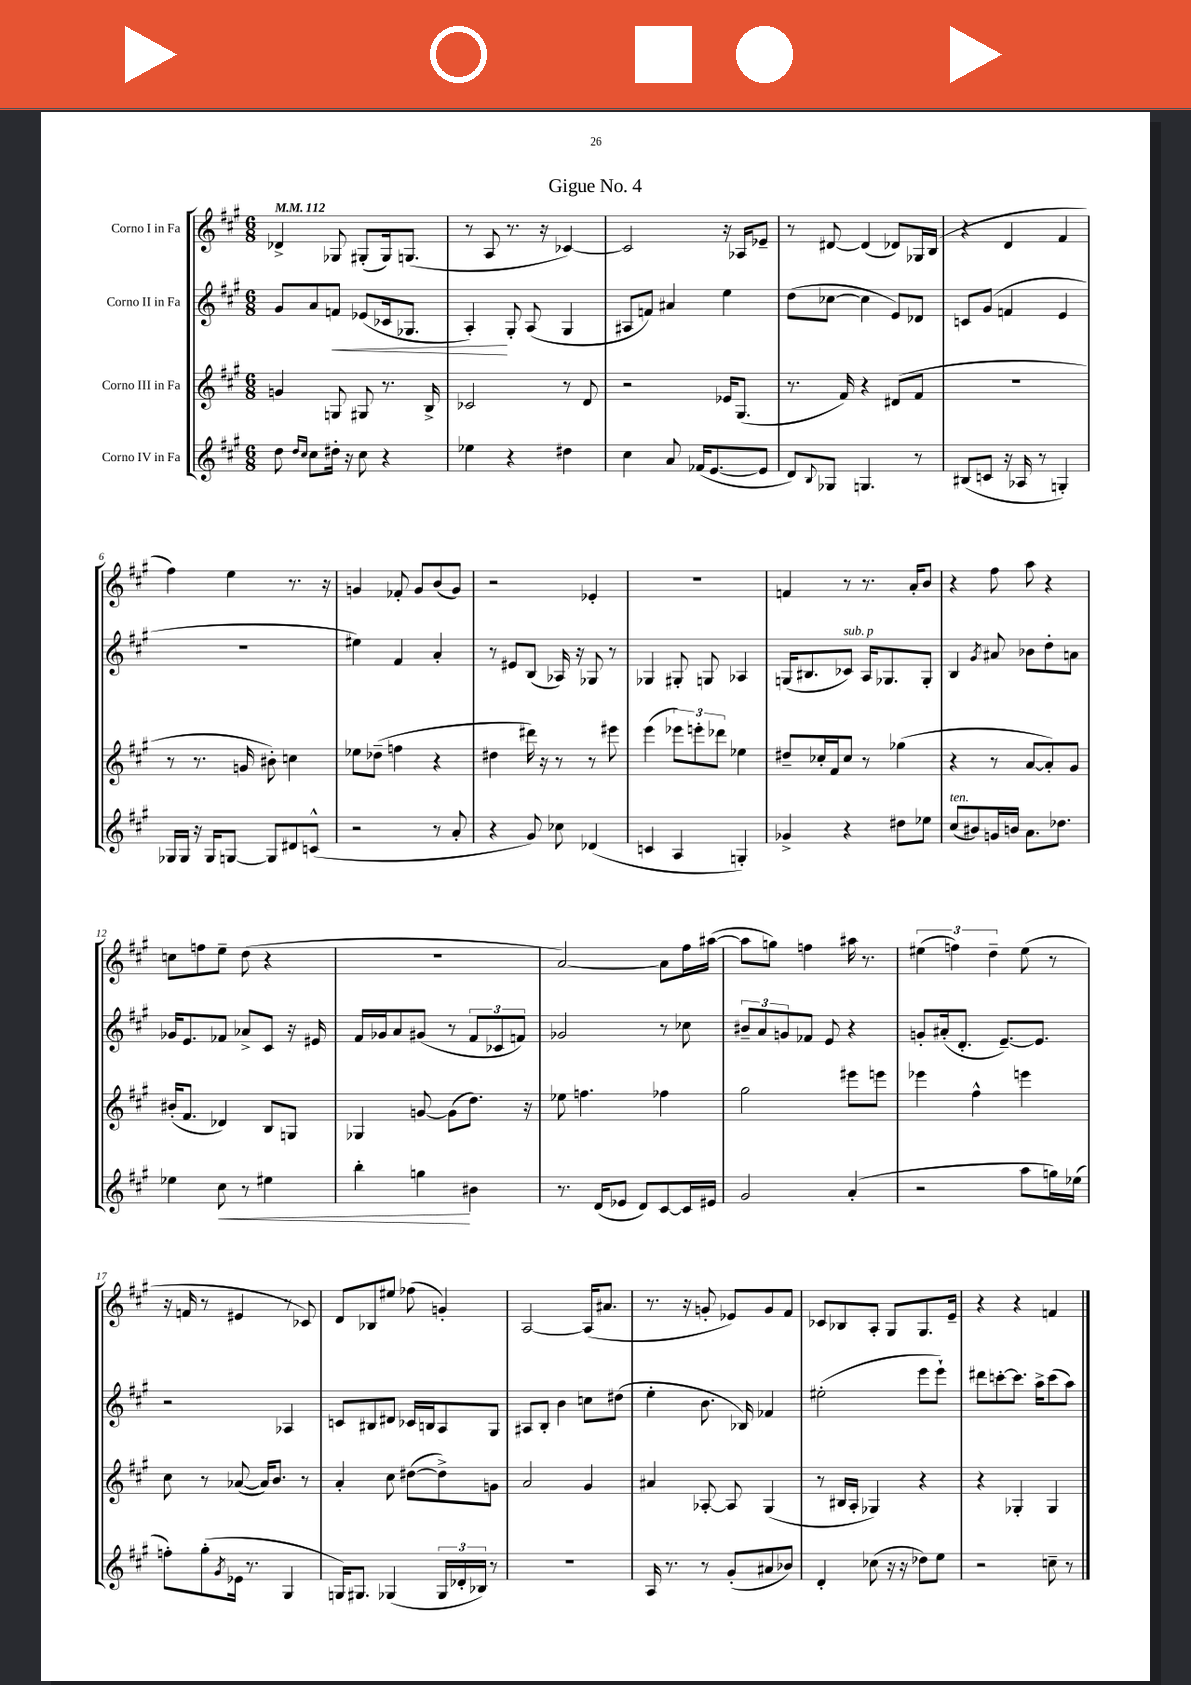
\header { title = "Gigue No. 4" }
<<
\new StaffGroup <<
\new Staff = "s0" \with { instrumentName = "Corno I in Fa" } {
    \clef treble \key a \major \numericTimeSignature \time 6/8 \tempo 4 = 112
    des'4-> ges8 gis8-.( gis16) g8.( |
    r8 a8 r8. r16 ces'4~) |
    ces'2 r16 aes16 ees'8-- |
    r8 dis'8~ dis'4( des'8) ges16 b16( |
    r4 d'4 fis'4 |
    fis''4) e''4 r8. r16 |
    g'4 fes'8-. g'8 b'8( g'8) |
    r2 ees'4-. |
    R2. |
    f'4 r8 r8. a'16-. b'8 |
    r4 fis''8 a''8 r4 |
    c''8 f''8 e''8-- d''8( r4 |
    R2. |
    a'2~) a'8 fis''16 ais''16~( |
    ais''8 g''8) f''4 ais''16 r8. |
    \tuplet 3/2 { eis''4( f''4) d''4-- } eis''8( r8 |
    r16 f'16 r8 eis'4 r8 ces'8) |
    d'8 bes8 eis''8 fes''8( g'4-.) |
    a2~ a16( ais'8. |
    r8. r16 g'8-. ees'8) g'8 fis'8 |
    ces'8 bes8 a8-. gis8 gis8. e'16-- |
    r4 r4 f'4 \bar "|." |
}
\new Staff = "s1" \with { instrumentName = "Corno II in Fa" } {
    \clef treble \key a \major \numericTimeSignature \time 6/8
    gis'8 a'8 f'8\< ees'8( ces'16 ges8. |
    a4-.\!) gis8-. a8( gis4 |
    ais8 f'8) ais'4 e''4 |
    d''8( ces''8~ ces''4 e'8) des'8 |
    c'8 gis'8( f'4 e'4 |
    R2. |
    eis''4) fis'4 a'4-. |
    r8 eis'8 b8( aes16) r16 ges8 r8 |
    ges4 gis8-. g8 aes4 |
    g16( bis8. ces'8^\markup { \italic "sub. p" }) a16 ges8. ges8-. |
    b4 \acciaccatura { gis'8 } ais'8 bes'8 d''8-. a'8 |
    ges'16 e'8. fes'8 aes'8-> cis'8 r16 eis'16 |
    fis'16 ges'16 a'8 gis'8( r8 \tuplet 3/2 { fis'8 ces'8 f'8) } |
    ges'2 r8 ces''8 |
    \tuplet 3/2 { bis'8-- a'8 g'8 } fes'8 e'8 r4 |
    g'8-. ais'16-.( d'8.-. e'8.~--) e'8. |
    r2 aes4 |
    c'8 bis8 dis'8 ces'16 b16 a8 gis8 |
    ais8 b8-. b'4 c''8 dis''8( |
    e''4-. b'8. bes16) fes'4 |
    eis''2-.( e'''8 e'''8-!) |
    dis'''8 c'''8~-. c'''8. a''16-> c'''8( a''8) \bar "|." |
}
\new Staff = "s2" \with { instrumentName = "Corno III in Fa" } {
    \clef treble \key a \major \numericTimeSignature \time 6/8
    g'4 g8 gis8 r8. b16-> |
    ces'2 r8 d'8 |
    r2 ees'16 gis8.( |
    r8. fis'16) r4 dis'8( fis'8 |
    R2. |
    r8 r8. g'16 bis'8-.) c''4 |
    ees''8 des''8--( f''4 r4 |
    dis''4 dis'''16) r16 r8 r8 eis'''8 |
    e'''4( \tuplet 3/2 { ees'''8) e'''8-. des'''8 } ees''4 |
    dis''8-- ces''16-. fis'16 ces''8 r8 ges''4( |
    r4 r8 a'8~ a'8-.) gis'8 |
    bis'16-.( fis'8. des'4) b8 g8 |
    ges4 g'8~ g'8( d''8.) r16 |
    ees''8 f''4. fes''4 |
    gis''2 eis'''8 e'''8 |
    ees'''4 fis''4-^ e'''4 |
    cis''8 r8 aes'8~( aes'16) b'8. r8 |
    a'4-. cis''8 dis''8~( dis''8->) g'8 |
    a'2 gis'4 |
    ais'4 aes8~-. aes8 gis4( |
    r8 bis16 a16-. ges4) r4 |
    r4 ges4-. ges4 \bar "|." |
}
\new Staff = "s3" \with { instrumentName = "Corno IV in Fa" } {
    \clef treble \key a \major \numericTimeSignature \time 6/8
    d''8 \grace { d''16 cis''16 } cis''8 dis''16-. r16 cis''8 r4 |
    ees''4 r4 dis''4 |
    cis''4 a'8 fes'16( e'8.~ e'8 |
    d'8) \appoggiatura { b8 } ges8 g4. r8 |
    bis8( c'8 r16 aes16 r8 g4-.) |
    ges16 ges16 r16 ges16 g8~ g8 dis'8 c'8-^( |
    r2 r8 a'8-. |
    r4 gis'8) ces''8 des'4( |
    c'4 a4 g4-.) |
    ges'4-> r4 dis''8 ees''8 |
    cis''8^\markup { \italic "ten." }( bis'8) g'16 b'16 a'8. des''8. |
    ees''4 cis''8\< r8 eis''4 |
    b''4-. g''4\! bis'4 |
    r8. d'16( ees'8 d'8) cis'8~ cis'16 eis'16 |
    gis'2 a'4-.( |
    r2 a''8 g''16) ees''16( |
    f''8-.) gis''8-.( \acciaccatura { gis'8 } ees'16 r8. gis4 |
    g16) gis8. ges4( \tuplet 3/2 { ges16 des'16-. bes16) } r8 |
    R2. |
    a16 r8. r8 gis'8-.( ais'8 bes'8) |
    d'4-. ces''8( r16 r16 des''8) e''8 |
    r2 c''8-- r8 \bar "|." |
}
>>
>>
